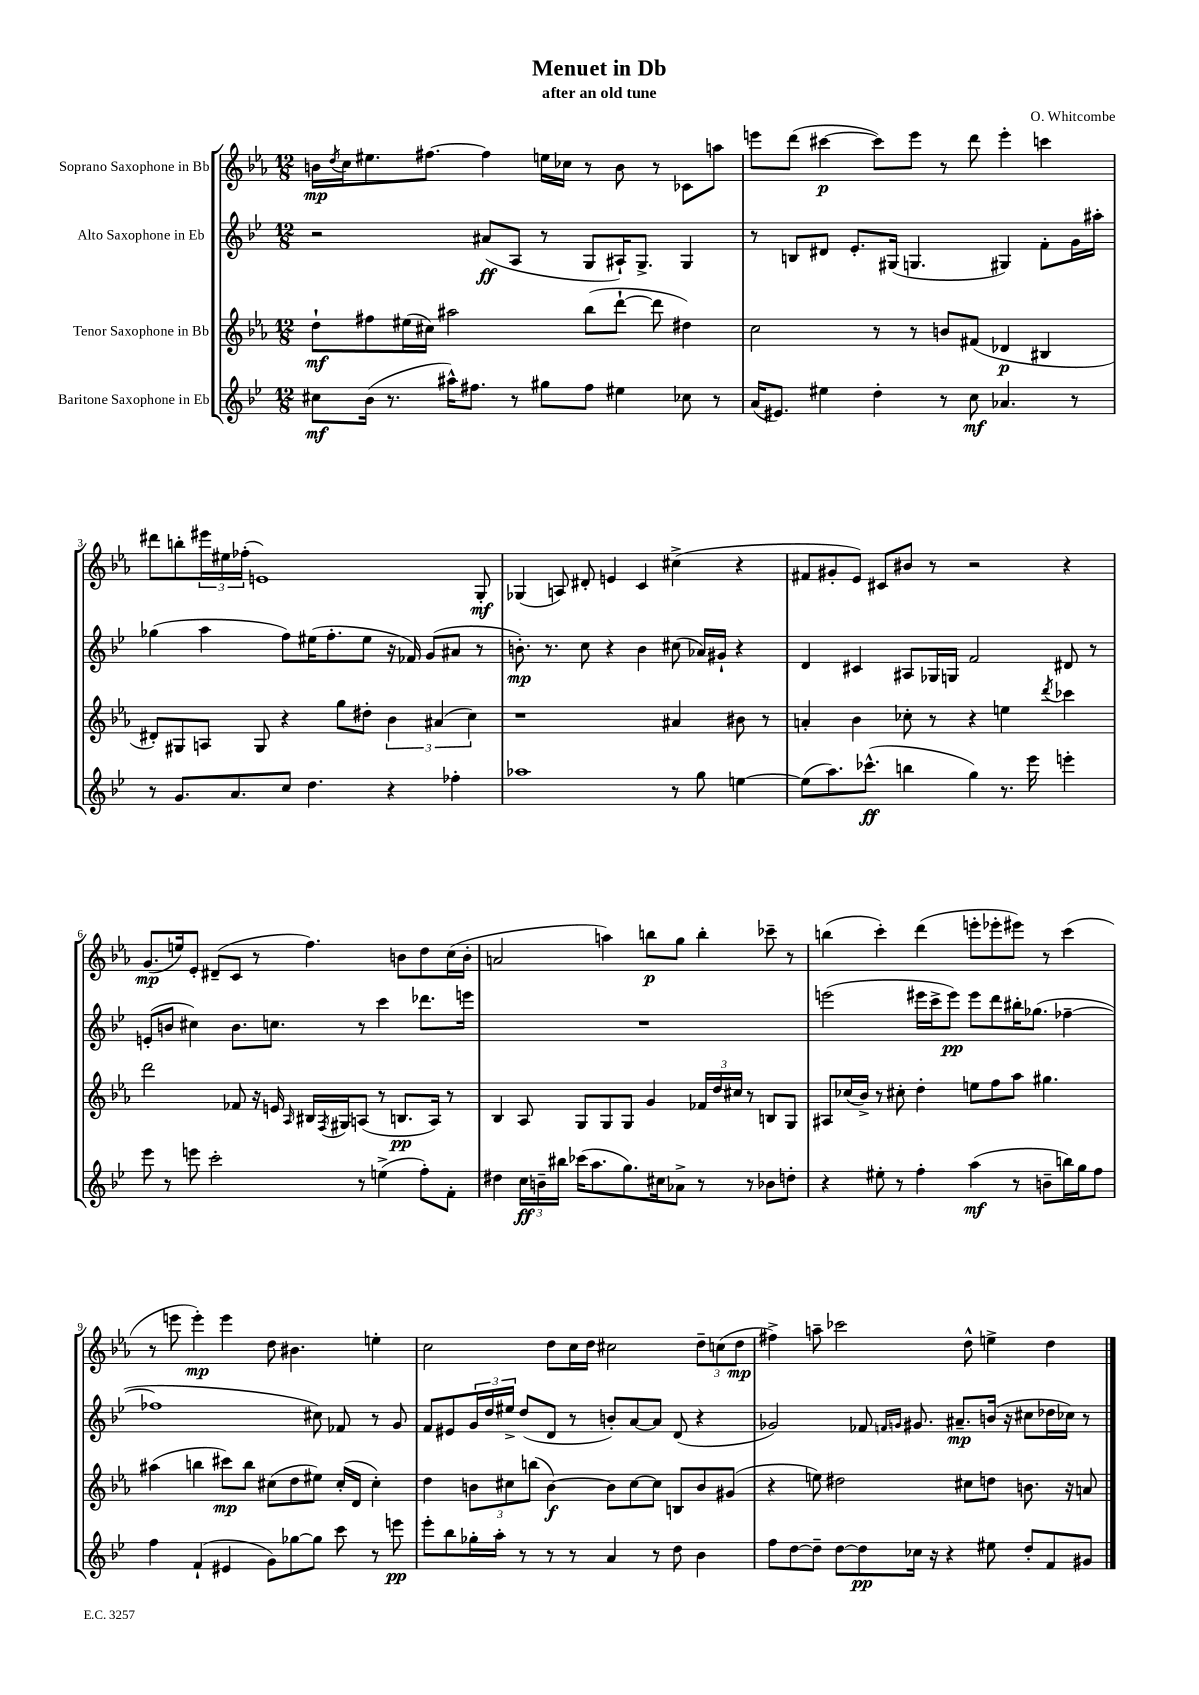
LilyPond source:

\header { title = "Menuet in Db" composer = "O. Whitcombe" subtitle = "after an old tune" }
<<
\new StaffGroup <<
\new Staff = "s0" \with { instrumentName = "Soprano Saxophone in Bb" } {
    \clef treble \key ees \major \numericTimeSignature \time 12/8
    b'16\mp \acciaccatura { d''8 } c''16 eis''8. fis''8.~ fis''4 e''16 ces''16 r8 b'8 r8 ces'8 a''8 |
    e'''8 d'''8( cis'''4~\p cis'''8) e'''8 r8 d'''8 e'''4-. c'''4 |
    dis'''8 b''8-. \tuplet 3/2 { eis'''16 eis''16 fes''16-.( } e'1) g8-.\mf |
    ges4( a8) dis'8-. e'4 c'4 cis''4->( r4 |
    fis'8 gis'8-. ees'8) cis'8 bis'8 r8 r2 r4 |
    g'8.\mp( e''16) ees'8-. dis'8--( c'8 r8 f''4.) b'8 d''8 c''16( b'16-. |
    a'2 a''4) b''8\p g''8 b''4-. ces'''8-- r8 |
    b''4( c'''4-.) d'''4( e'''8-. ees'''8-. eis'''8) r8 c'''4( |
    r8 e'''8 e'''4-.\mp) e'''4 d''8 bis'4. e''4-. |
    c''2 d''8 c''16 d''16 cis''2 \tuplet 3/2 { d''8-- c''8( d''8\mp } |
    fis''4->) a''8-- ces'''2 d''8-^ e''4-> d''4 \bar "|." |
}
\new Staff = "s1" \with { instrumentName = "Alto Saxophone in Eb" } {
    \clef treble \key bes \major \numericTimeSignature \time 12/8
    r2 ais'8\ff( a8 r8 g8 ais16-!) g8.-> g4 |
    r8 b8 dis'8 ees'8.-. gis16( g4. gis4) f'8-. g'16 ais''16-. |
    ges''4( a''4 f''8) eis''16( f''8.-. eis''8 r16 fes'16) g'8( ais'8 r8 |
    b'8.-.\mp) r8. c''8 r4 b'4 cis''8( aes'16) gis'16-! r4 |
    d'4 cis'4 ais8 ges16 g16 f'2 dis'8 r8 |
    e'8-.( b'8 cis''4) b'8. c''8. r8 c'''4 des'''8. e'''16 |
    R1. |
    e'''2( eis'''16 c'''16-> eis'''8\pp) eis'''8 d'''8 bis''16-. ges''8.( fes''4~-- |
    fes''1 cis''8) fes'8 r8 g'8 |
    f'8 eis'8 \tuplet 3/2 { g'16 d''16 eis''16-> } d''8( d'8 r8 b'8-.) a'8~ a'8 d'8( r4 |
    ges'2) fes'8 \grace { f'16 g'16 } gis'8. ais'8.--\mp b'16( r16 cis''8 des''16 ces''16) r8 \bar "|." |
}
\new Staff = "s2" \with { instrumentName = "Tenor Saxophone in Bb" } {
    \clef treble \key ees \major \numericTimeSignature \time 12/8
    d''8-!\mf fis''8 eis''16( cis''16) ais''2 bes''8( d'''8~-! d'''8 dis''4) |
    c''2 r8 r8 b'8 fis'8( des'4\p bis4 |
    dis'8-.) gis8 a8 gis8 r4 g''8 dis''8-. \tuplet 3/2 { bes'4 ais'4( c''4) } |
    r1 ais'4 bis'8 r8 |
    a'4-. bes'4 ces''8-. r8 r4 e''4 \acciaccatura { d'''8 } ces'''4 |
    d'''2 fes'8 r16 e'16 \grace { aes16 } bis16 \acciaccatura { f8 } gis16 a8( r8 b8.\pp a16) r8 |
    bes4 aes8 g8 g8 g8 g'4 \tuplet 3/2 { fes'16 d''16 cis''16 } r8 b8 g8 |
    ais8 ces''16( bes'16->) r8 cis''8-. d''4-. e''8 f''8 aes''8 gis''4. |
    ais''4( b''4 cis'''8\mp) b''8 cis''8( d''8 eis''8) cis''16-.( d'16 cis''4-.) |
    d''4 \tuplet 3/2 { b'8 cis''8 b''8( } b'4~\f) b'8 cis''8~ cis''8 b8 b'8 gis'8( |
    r4 e''8) dis''2 cis''8 d''8 b'8. r16 a'8 \bar "|." |
}
\new Staff = "s3" \with { instrumentName = "Baritone Saxophone in Eb" } {
    \clef treble \key bes \major \numericTimeSignature \time 12/8
    cis''8\mf bes'16( r8. ais''16-^) fis''8. r8 gis''8 fis''8 eis''4 ces''8 r8 |
    a'16( eis'8.) eis''4 d''4-. r8 c''8\mf aes'4. r8 |
    r8 g'8. a'8. c''8 d''4. r4 fes''4-. |
    aes''1 r8 g''8 e''4~ |
    e''8( a''8.) ces'''8.-^\ff( b''4 g''4) r8. ees'''16 e'''4-. |
    ees'''8 r8 e'''8 c'''2-. r8 e''4->( f''8-.) f'8-. |
    dis''4 \tuplet 3/2 { c''16\ff b'16-- bis''16 } ces'''16( a''8. g''8.) cis''16 aes'8-> r8 r8 bes'8 d''8-. |
    r4 eis''8-. r8 f''4-. a''4\mf( r8 b'8-- b''16) g''16 f''8 |
    f''4 f'4-!( eis'4 g'8) ges''8~ ges''8 c'''8 r8 e'''8\pp |
    ees'''8-. bes''8 ges''16-. a''16-. r8 r8 r8 a'4 r8 d''8 bes'4 |
    f''8 d''8~ d''8-- d''8~ d''8\pp ces''16 r16 r4 eis''8 d''8-. f'8 gis'8 \bar "|." |
}
>>
>>
